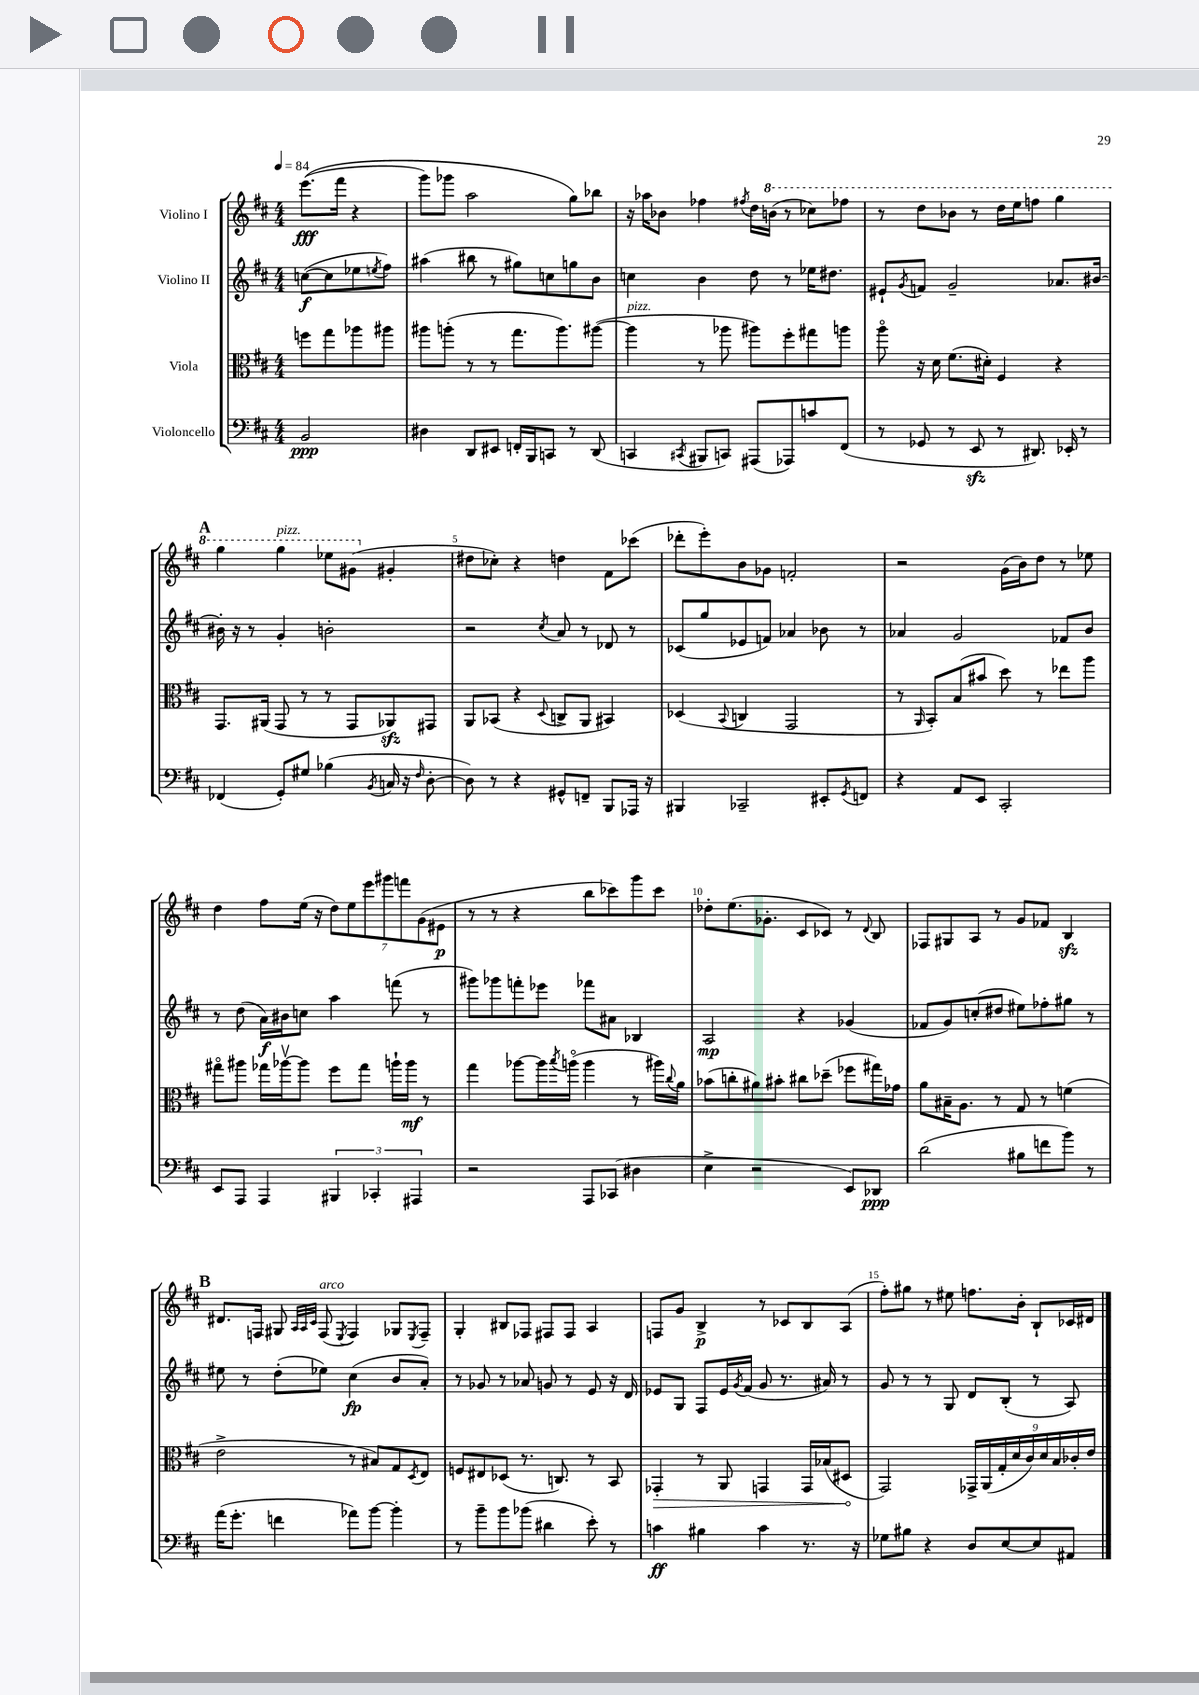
<<
\new StaffGroup <<
\new Staff = "s0" \with { instrumentName = "Violino I" } {
    \clef treble \key d \major \numericTimeSignature \time 4/4 \partial 2 \tempo 4 = 84
    e'''8.\fff(\( fis'''16 r4 |
    g'''8) ges'''8 a''2 g''8\) bes''8 |
    r16 aes''16 bes'8 fes''4 \acciaccatura { fis''8 } d''16 \ottava #1 b''!16( r8 ces'''8) fes'''8 |
    r8 d'''8 bes''8 r8 d'''16 e'''16 f'''8 g'''4 |
    \mark \markup { \bold "A" } g'''4 g'''4^\markup { \italic "pizz." } ees'''8 gis''8( \ottava #0 gis'4-. |
    dis''8 ces''8-.) r4 d''4 fis'8 ces'''8( |
    des'''8-. e'''8-.) b'8 ges'8 f'2-. |
    r2 g'16( b'16) d''8 r8 ees''8 |
    d''4 fis''8 e''16( r16 \tuplet 7/4 { d''8) e''8 e'''8 gis'''8 f'''8 g'8( eis'8\p } |
    r8 r8 r4 b''8 ces'''8) g'''8 ces'''8 |
    des''8-. e''8.( ges'8.-. cis'8 ces'8) r8 \appoggiatura { d'8 } b8 |
    fes8 gis8 a8 r8 g'8 fes'8 b4\sfz |
    \mark \markup { \bold "B" } dis'8. f16 gis8 \grace { a32 a32 cis'32 } f8^\markup { \italic "arco" }( \acciaccatura { e8 } f4) ges8 \acciaccatura { e8 } f8-- |
    g4-. bis8 fes8 fis8 fis8 a4 |
    f8 g'8 b4->\p r8 ces'8 b8 a8( |
    fis''8-.) gis''8 r8 eis''8 f''8. b'16-. b8-! ces'16 dis'16 \bar "|." |
}
\new Staff = "s1" \with { instrumentName = "Violino II" } {
    \clef treble \key d \major \numericTimeSignature \time 4/4 \partial 2
    c''8~\f( c''8 ees''8 \acciaccatura { e''8 } fis''8) |
    ais''4( bis''8 r8 gis''8) c''8 g''8 b'8 |
    c''4 b'4 d''8 r8 ees''16 dis''8. |
    eis'8-! \acciaccatura { g'8 } f'8 g'2-- aes'8. bis'16~ |
    \mark \markup { \bold "A" } bis'16-. r16 r8 g'4-. b'2-. |
    r2 \acciaccatura { cis''8 } a'8 r8 des'8 r8 |
    ces'8( g''8 ees'8 f'8) aes'4 bes'8 r8 |
    aes'4 g'2 fes'8 b'8 |
    r8 d''8( a'16\f) bis'16 c''8 a''4 f'''8( r8 |
    gis'''8) ges'''8 f'''8-. ees'''8 fes'''8 ais'8 bes4 |
    a2\mp r4 ges'4( |
    fes'8 g'8) c''8-.( dis''8 eis''8) fes''8-. gis''8 r8 |
    \mark \markup { \bold "B" } eis''8 r8 d''8-.( ees''8) cis''4\fp( b'8 a'8-.) |
    r8 ges'8 r8 aes'8 g'8 r8 e'8 r16 d'16 |
    ees'8 g8 fis8 ees'16 \acciaccatura { g'8 } fis'16( g'8 r8. ais'16) r8 |
    g'8 r8 r8 g8 d'8 b8-.( r8 a8) \bar "|." |
}
\new Staff = "s2" \with { instrumentName = "Viola" } {
    \clef alto \key d \major \numericTimeSignature \time 4/4 \partial 2
    f''8 g''8 aes''8 ais''8 |
    ais''8 a''8-.( r8 r8 g''8. a''8.) ais''8~( |
    ais''4^\markup { \italic "pizz." } r8 aes''8 ais''8) fis''8-. gis''8 a''8 |
    a''8\flageolet r16 d'16 fis'8.( dis'16-.) fis4 r4 |
    \mark \markup { \bold "A" } g,8. ais,16( g,8 r8 r8 g,8 aes,8\sfz) gis,8 |
    a,8 bes,8( r4 \appoggiatura { d8 } c8-> a,8 bis,4) |
    des4( \appoggiatura { b,8 } c4 g,2 |
    r8 \grace { a,16 } b,8-.) b8( bis'8 d''8) r8 ees''8 a''8 |
    gis''8\flageolet ais''8 ges''16 aes''16~\upbow aes''8 fis''8 ges''8 a''16-! a''16\mf r8 |
    g''4 aes''8~ aes''16 \acciaccatura { b''8 } a''16\flageolet( a''4 r8 ais''16) \appoggiatura { cis''8 } a'16 |
    bes'8( c''8-. ais'8) bis'8-. cis''8 des''8--( fes''8 gis''16) ges'16 |
    a'8 bis16-- a8. r8 g8 r8 f'4( |
    \mark \markup { \bold "B" } e'2-> r8 bis8) g8 \acciaccatura { d8 } e8 |
    f8 eis8 des8( r8. c8.) r8 b,8 |
    \once \override Hairpin.circled-tip = ##t ges,4-.\> r8 a,8 g,4 g,16 bes16( dis8\! |
    g,2) \tuplet 9/8 { ges,16-> a,16( g16-. d'16 cis'16) d'16 b16 ces'16-. e'16 } \bar "|." |
}
\new Staff = "s3" \with { instrumentName = "Violoncello" } {
    \clef bass \key d \major \numericTimeSignature \time 4/4 \partial 2
    b,2\ppp |
    dis4 d,8 eis,8 f,16-. b,,16 c,8 r8 d,8( |
    c,4 \acciaccatura { cis,8 } bis,,8 c,8) ais,,8( aes,,8) c'8 fis,8( |
    r8 ges,8 r8 e,8\sfz r8 dis,8.) ees,16-. r8 |
    \mark \markup { \bold "A" } fes,4( g,8-.) gis8 bes4( \acciaccatura { b,8 } c16 r16 \grace { fis16 } d8~-. |
    d8) r8 r4 gis,8-^ f,8-- b,,8 aes,,16 r16 |
    bis,,4 ces,2-- eis,8-. \acciaccatura { g,8 } f,8 |
    r4 a,8 e,8 cis,2-. |
    e,8 a,,8 a,,4 \tuplet 3/2 { bis,,4 ces,4-. ais,,4 } |
    r2 a,,8 ces,8( dis4 |
    e4-> r2 e,8) des,8\ppp |
    d'2( bis8 f'8 b'8) r8 |
    \mark \markup { \bold "B" } a'16( g'8.-. f'4 aes'8) b'8~ b'4-. |
    r8 b'8-- b'8 bes'8( dis'4 e'8-.) r8 |
    c'4\ff bis4 c'4 r8. r16 |
    ges8 bis8 r4 d8 e8~ e8 ais,8 \bar "|." |
}
>>
>>
\layout { \context { \Score \override BarNumber.break-visibility = ##(#f #t #t) barNumberVisibility = #(every-nth-bar-number-visible 5) } }
